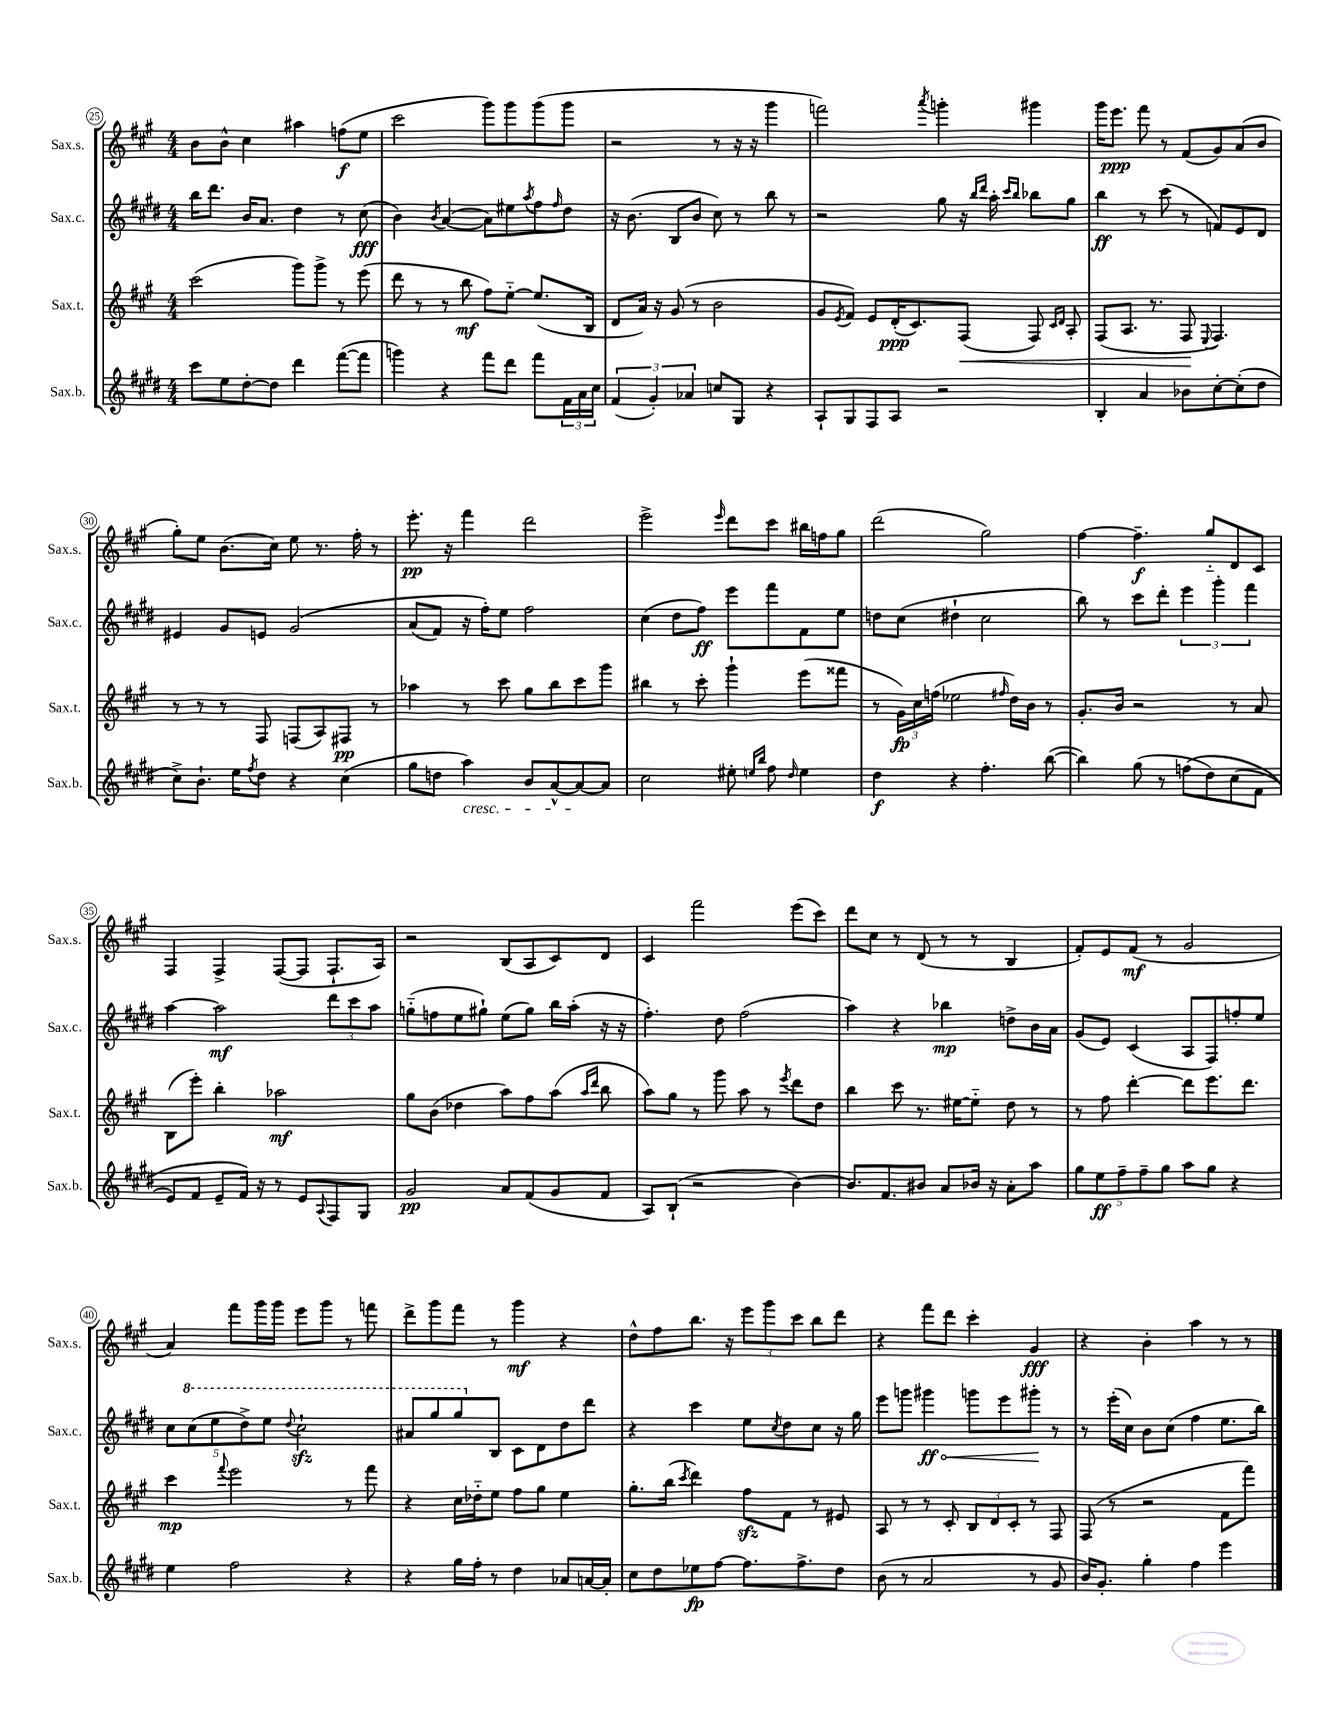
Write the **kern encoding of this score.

**kern	**kern	**kern	**kern
*staff4	*staff3	*staff2	*staff1
*clefG2	*clefG2	*clefG2	*clefG2
*k[f#c#g#d#]	*k[f#c#g#]	*k[f#c#g#d#]	*k[f#c#g#]
*M4/4	*M4/4	*M4/4	*M4/4
8ccc#	(2ccc#	16bb	8b
.	.	8.ddd#	.
8ee	.	.	8b^^
[8dd#'	.	16b	4cc#
.	.	8.a	.
8dd#]	.	.	.
4ddd#	8ggg#)	4dd#	4aa#
.	8ggg#^	.	.
([8fff#	8r	8r	(8ff
8fff#]	(8eee	(8cc#	8ee
=	=	=	=
4ggg)	8ddd	4b)	2ccc#
.	8r	.	.
.	.	8qb	.
4r	8r	([4a	.
.	8bb	.	.
8fff#	8ff#)	8a])	8ggg#)
8ddd#	[8ee'~	8ee#	8ggg#
.	.	8qaa	.
8fff#	(8.ee]	8ff#	(8ggg#
.	.	16qqff#	.
24f#	.	8dd#	8ggg#
24a	.	.	.
.	16B	.	.
24cc#	.	.	.
=	=	=	=
(6f#	8d	16r	2r
.	.	(8.b	.
.	16a)	.	.
6g#')	.	.	.
.	16r	.	.
.	(8g#	8B	.
6a-	.	.	.
.	8r	8b	.
8cc	2b	8cc#)	8r
8G#	.	8r	16r
.	.	.	16r
4r	.	8bb	4ggg#
.	.	8r	.
=	=	=	=
8A`	8g#	2r	2fff)
.	8qe	.	.
8G#	8f#)	.	.
8F#	8e	.	.
8A	(16d'	.	.
.	8.c#)	.	.
.	.	.	8qaaa
2r	.	8gg#	4ggg'
.	(8F#	16r	.
.	.	16qqbb	.
.	.	16qqddd#	.
.	.	16aa'	.
.	.	16qqccc#	.
.	.	16qqbb	.
.	8F#)	8bb-	4ggg#
.	16qqc#	.	.
.	16qqd	.	.
.	8A'	8gg#	.
=	=	=	=
4B'	(8F#	4bb	16ggg#
.	.	.	8.eee
.	8.A	.	.
4a	.	8r	8fff#
.	8.r	.	.
.	.	(8ccc#	8r
8b-	8F#	8r	(8f#
.	8qqE	.	.
[8cc#'	4.F#)	8f)	8g#)
(8cc#']	.	8e	(8a
8dd#	.	8d#	8b
=	=	=	=
8cc#^)	8r	4e#	8gg#')
8.b`	8r	.	8ee
.	8r	8g#	(8.b
16ee	.	.	.
8qff#	.	.	.
8dd#	8F#	8e	.
.	.	.	16cc#)
4r	(8F	&(2g#	8ee
.	8A)	.	8.r
(4cc#	8F#	.	.
.	.	.	16ff#'
.	8r	.	8r
=	=	=	=
8gg#	4aa-	(8a	8.eee'
8dd	.	8f#)	.
.	.	.	16r
4aa)	8r	16r	4fff#
.	.	16ff#'&)	.
.	8ccc#	8ee	.
8b	8gg#	2ff#	2ddd
[8a^^	8bb	.	.
8a_	8ccc#	.	.
8a]	8ggg#	.	.
=	=	=	=
2cc#	4bb#	(4cc#	2eee^
.	8r	8dd#	.
.	8ccc#'	8ff#)	.
.	.	.	16qqeee
8ee#'	4ggg#`	8eee	8ddd
16qqee	.	.	.
16qqbb	.	.	.
8ff#	.	8fff#	8ccc#
16qqdd#	.	.	.
4ee	(8eee	8f#	16bb#
.	.	.	16ff
.	8fff##	8ee	8gg#
=	=	=	=
4dd#	8r	8dd	(2ddd
.	24g#)	(8cc#	.
.	24cc#	.	.
.	(24ff	.	.
4r	2ee-	4dd#`	.
4.ff#'	.	2cc#	2gg#)
.	16qqff#	.	.
.	16dd)	.	.
.	16b	.	.
([8bb	8r	.	.
=	=	=	=
4bb])	8.g#'	8bb)	[4ff#
.	.	8r	.
.	16b	.	.
(8gg#	2r	8ccc#	4.ff#~]
8r	.	8ddd#'	.
&(8ff	.	6eee	.
8dd#)	.	.	8gg#'~
.	.	6ggg#'	.
(8cc#	8r	.	8d
.	.	6fff#	.
8f#	8a	.	8c#
=	=	=	=
8e)	(8B	[4aa	4F#
8f#	8eee')	.	.
8e~	4bb'	2aa]	4F#^
16f#&)	.	.	.
16r	.	.	.
8r	2aa-	.	([8F#
8e	.	.	8F#]
8qqA	.	.	.
8F#	.	12ddd#	8.F#`
.	.	12ccc#	.
8G#	.	.	.
.	.	12aa	.
.	.	.	16A)
=	=	=	=
2g#	8gg#	(8gg'~	2r
.	(8b	8ff	.
.	4dd-	8ee	.
.	.	8gg#`)	.
8a	8aa)	(8ee	(8B
(8f#	8ff#	8gg#)	8A
8g#	(8aa	16bb	8c#)
.	.	(16aa'	.
.	16qqaa	.	.
.	16qqddd	.	.
8f#	8bb	16r	8d
.	.	16r	.
=	=	=	=
8A)	8aa)	4.ff#')	4c#
(8B`	8gg#	.	.
2r	8r	.	2fff#
.	8ggg#	8dd#	.
.	8aa	(2ff#	.
.	8r	.	.
.	8qeee	.	.
[4b)	8ddd	.	(8eee
.	8dd	.	8ccc#)
=	=	=	=
8.b]	4bb	4aa)	8ddd
.	.	.	8cc#
8.f#	.	.	.
.	8ccc#	4r	8r
8b#	8.r	.	(8d
8a	.	4bb-	8r
.	[16ee#	.	.
16b-	8ee#'~]	.	8r
16r	.	.	.
8a'	8dd	8dd^	4B
8aa	8r	16b	.
.	.	16a	.
=	=	=	=
10gg#	8r	(8g#	8f#')
10ee	.	.	.
.	8ff#	8e)	8e
10ff#~	.	.	.
.	[4ddd'	(4c#	(8f#
10ff#~	.	.	.
.	.	.	8r
10gg#	.	.	.
8aa	8ddd]	8A	2g#
8gg#	8.eee	8F#)	.
4r	.	8ff'	.
.	8.ddd	.	.
.	.	8ee	.
=	=	=	=
4ee	4ccc#	10cc#	4a)
.	.	(10ccc#	.
.	.	10eee	.
.	8qqfff#	.	.
2ff#	2eee	.	8fff#
.	.	10ddd#^)	.
.	.	.	16ggg#
.	.	10eee	.
.	.	.	16ggg#
.	.	8qqddd#	.
.	.	2ccc#`	8eee
.	.	.	8ggg#
4r	8r	.	8r
.	8fff#	.	8fff
=	=	=	=
4r	4r	8aa#	8ddd^
.	.	8ggg#	8ggg#
16gg#	16cc#	8ggg#	8fff#
16ff#'	16dd-'~	.	.
8r	8ee	8B	8r
4dd#	8ff#	8c#	4ggg#
.	8gg#	8d#	.
8a-	4ee	8dd#	4r
[16a	.	8ddd#	.
16a']	.	.	.
=	=	=	=
8cc#	8.gg#'	4r	8dd^^
8dd#	.	.	8ff#
.	(16bb	.	.
.	8qccc#	.	.
8ee-	4ddd)	4ccc#	8.bb
[8ff#	.	.	.
.	.	.	16r
8.ff#]	8ff#	8ee	12eee
.	.	.	12ggg#
.	.	8qcc#	.
.	8f#	8dd#	.
.	.	.	12ccc#
8.ff#^	.	.	.
.	8r	8cc#	8bb
8dd#	8e#	16r	8ddd
.	.	16gg#	.
=	=	=	=
(8b	8A	8eee	4r
8r	8r	8ggg	.
2a	8r	4ggg#	8fff#
.	8c#'	.	8ddd
.	12B	8ggg	4ccc#'
.	12d	.	.
.	.	8eee	.
.	12c#'	.	.
8r	8r	8ggg#'	4g#
8g#	8F#	8r	.
=	=	=	=
16b)	(8F#	8r	4r
8.g#'	.	.	.
.	8r	(16eee'	.
.	.	16cc#)	.
4gg#'	2r	8b	4b'
.	.	(8cc#	.
4ff#	.	4ff#	4aa
4eee	8f#	8.ee	8r
.	8fff#)	.	8r
.	.	16bb)	.
==	==	==	==
*-	*-	*-	*-
